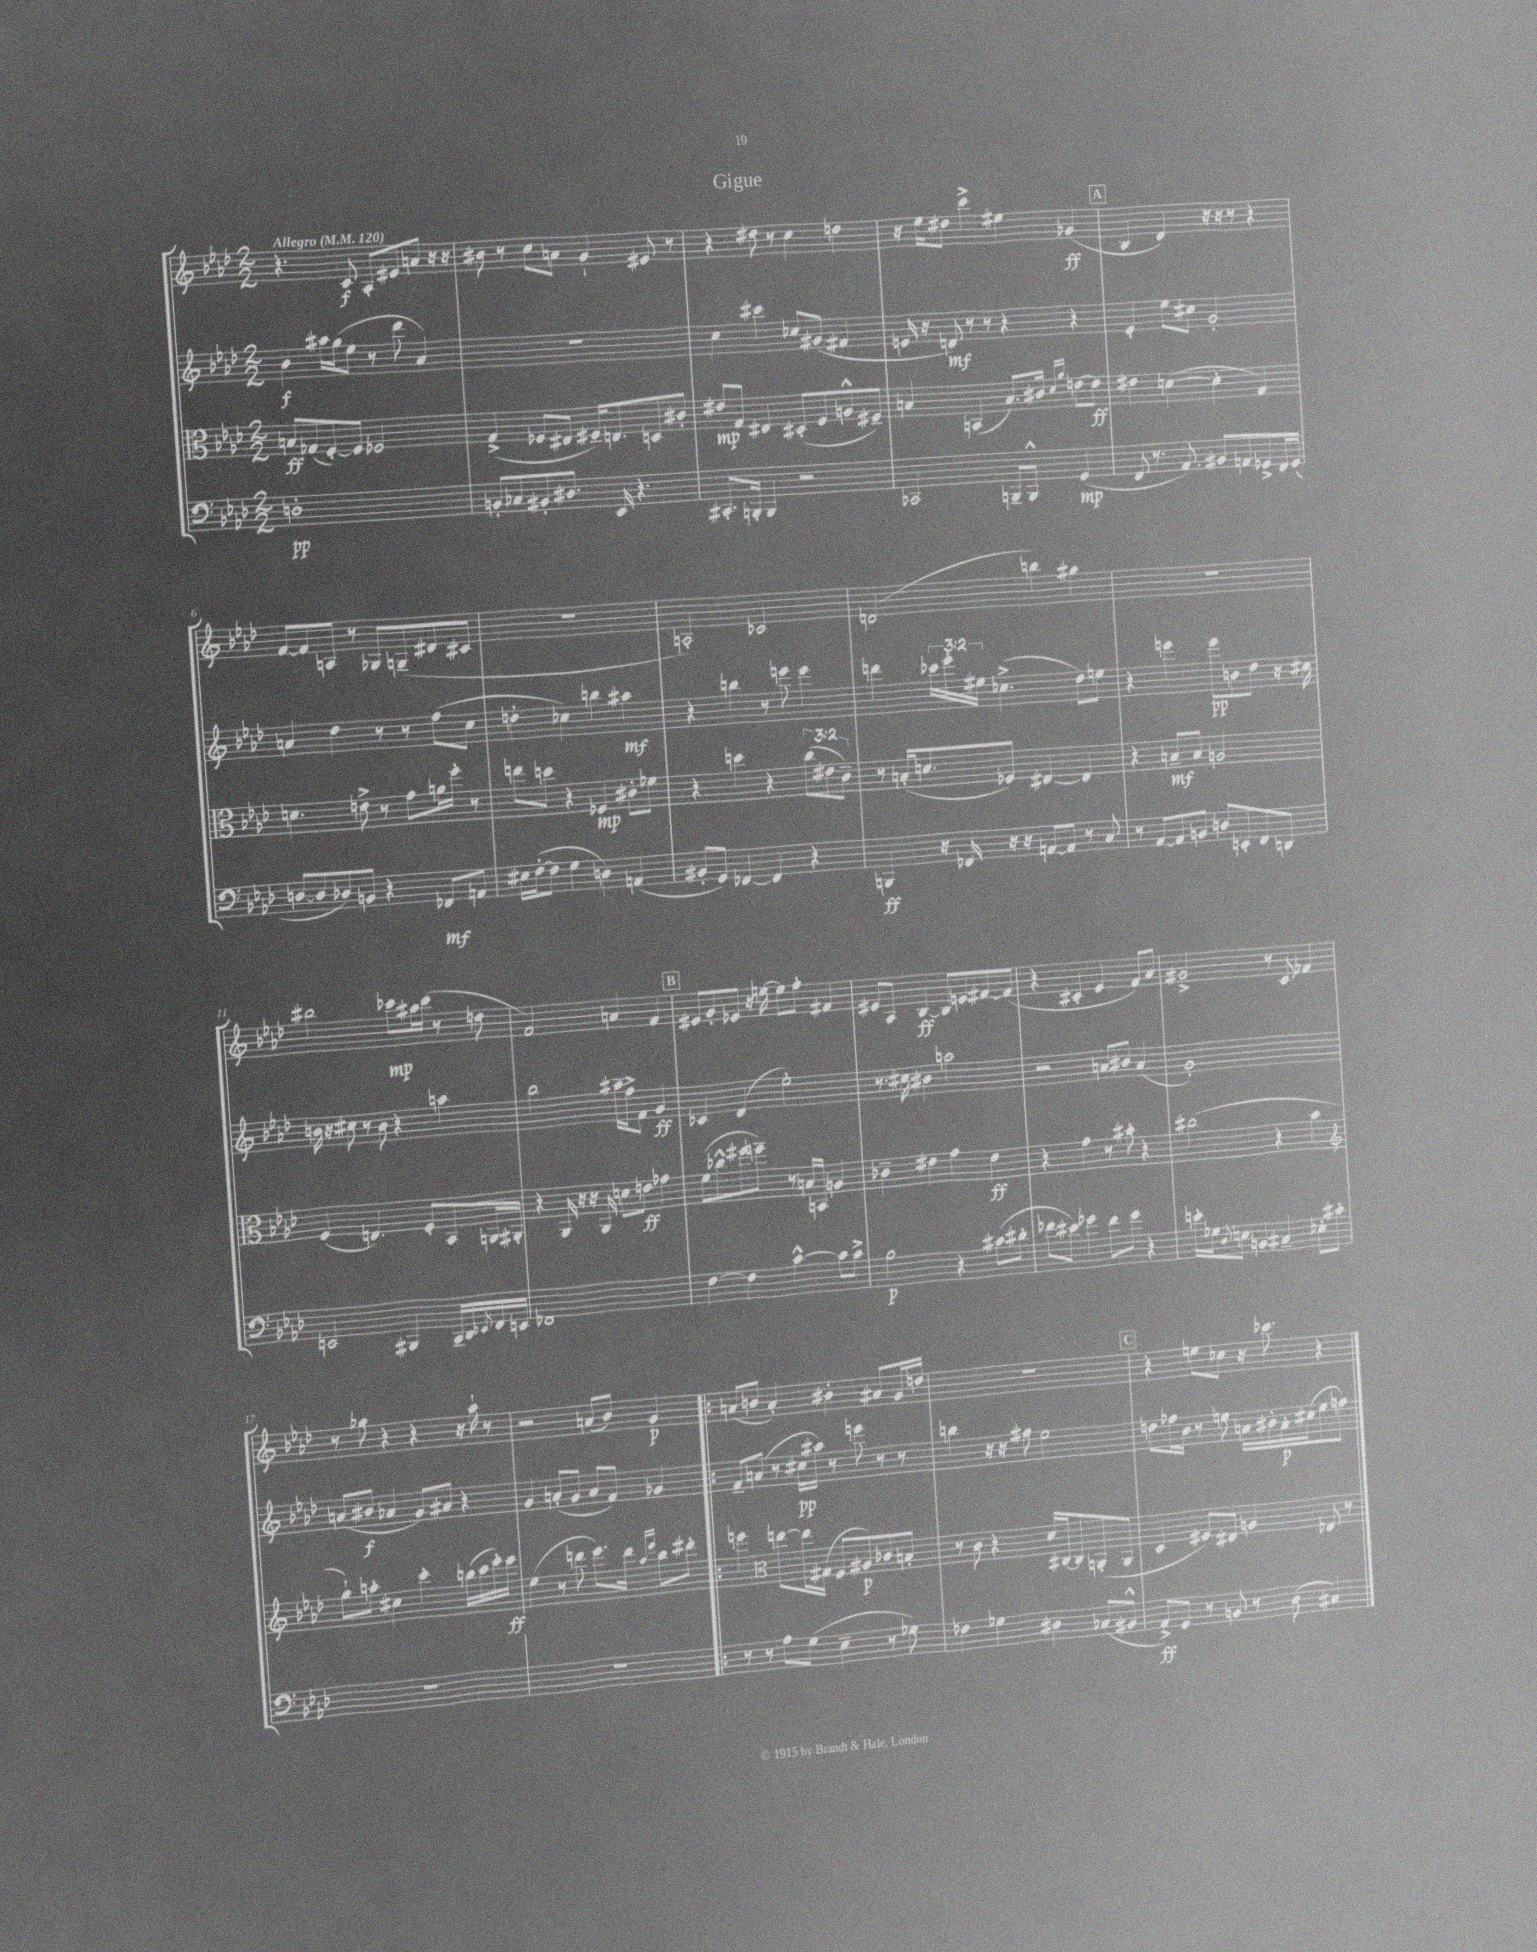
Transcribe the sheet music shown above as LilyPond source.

\header { title = "Gigue" }
<<
\new StaffGroup <<
\new Staff = "s0" {
    \clef treble \key aes \major \numericTimeSignature \time 2/2 \tempo "Allegro" 4 = 120
    r4. c'8\f aes8-. eis'8 a'8 r16 r16 |
    bis'8 r8 c''8 a'8 g'4-! eis'8 r8 |
    r4 dis''8 r8 c''4 d''4 |
    r16 ees''16 dis''8 c'''4-> eis''4 ges'4\ff( |
    \mark \markup { \box "A" } bes4 des'4) r16 r16 r8 r4 |
    f'8~ f'8 a8 r8 ges8 g8--( dis'8 cis'8 |
    R1 |
    a2-.) ces'2 |
    d'2( b''4) gis''4 |
    R1 |
    bis''2 ces'''8\mp ais''16 ces'''16( r8 d''8 |
    f'2) a'4 f'4 |
    \mark \markup { \box "B" } eis'8 g'8-. ees'8 r16 e''16~ e''8 f''8-. fis'4 |
    eis'8 aes8 bes4~\ff bes8 e'8 fis'8~ fis'8( |
    r4 cis'4-. ees'4 f'8) aes'8 |
    gis'2-> r8 c'8 fes'4 |
    r8 ges''8 r4 r4 r16 aes''16-! r8 |
    r2 a'8( bes'8) g'4\p |
    \bar ".|:" a'8( b'8 a'4-.) bis'4-. ais'8 g'16 d''16 |
    r1 |
    \mark \markup { \box "C" } r4 e''8 ces''8 r16 ces'''8. r4 \bar "|." |
}
\new Staff = "s1" {
    \clef treble \key aes \major \numericTimeSignature \time 2/2 \override Staff.TupletNumber.text = #tuplet-number::calc-fraction-text
    bes'4\f ais''16 g''16( ees''8 r8 des'''8 aes'4) |
    r1 |
    c''4 cis'''4 ces''8 gis'8( fis'4 |
    e'16 r16 d'8\mf) r8 r8 r4 r4 |
    \mark \markup { \box "A" } ees'4-. ees''8 cis''8 g'2-. |
    a'4 des''4 r8 r8 f''8( c''8 |
    d''4-. ces''4) b''4 ais''4\mf |
    r4 b''4 r8 e'''8 e'''4 |
    d'''4 \tuplet 3/2 { ces'''16 ees'''16-. eis''16 } ces''4.->( des''8) e''8 |
    r4 e'''4 e'''8\pp b'8 des''8 r16 cis''16 |
    b'16 r16 cis''8 r8 b'8 r4 a''4 |
    bes''2 ais''16-- f''16-> f'8 g'4\ff |
    \mark \markup { \box "B" } ces'4 des'4( ees''2-.) |
    r8. cis''16 bis'4 a''2 |
    r2 a'8 bis'8 a'4( |
    g'1-.) |
    a'8( bis'8\f aes'4 g'8) ais'8 r4 |
    g'4 a'8-.( g'8 a'8 f'8) ges'4 |
    \bar ".|:" f'8-- a'8( r8 cis''16\pp ais''16) r8 e'''8 r8 r8 |
    b''4 r16 r16 fis''8 ees''2 |
    \mark \markup { \box "C" } d''8 fes''16 bes'16 r8 e''8 a'16 bis'16-. a'16-.\p cis''16( e''8 f''8) \bar "|." |
}
\new Staff = "s2" {
    \clef alto \key aes \major \numericTimeSignature \time 2/2 \override Staff.TupletNumber.text = #tuplet-number::calc-fraction-text
    b8\ff ges8( f8~-.) f8 fes2 |
    g4->( fes8 eis8 fis16--) e8. d8 cis'8-. |
    eis'8\mp g8 eis4 dis8-.( f8 a8-^ fis8--) |
    b4 b,4( b8.) cis'16 \grace { des'16 aes'16 } e'8~ e'8\ff |
    \mark \markup { \box "A" } eis'4 d'4~( d'4-. g4) |
    d'4. e'8-> r8 g'8 a'16 f''16-. r8 |
    e''8 d''8 r4 fes4\mp cis'8-. fes'8 |
    r4 d''4 r4 \tuplet 3/2 { c''8( eis'8 c'8--) } |
    r8 b16-.( d'8. fes8) eis4~ eis4 |
    r4 b8--\mf b8 a2 |
    f4( e4.) f8-. bes,8 a,16 ais,16-. |
    r4 aes,16 r16 r16 aes,16 d'8 e'8\ff ges'4 |
    \mark \markup { \box "B" } f'8( ces''8-^ fis''8 f''8--) r8 b16 b,16 a4 |
    ces'4-- eis'4 g'4 eis'4\ff |
    r4 g'4 r8 bis'8-. r4 |
    cis''2( r4 bes'4 |
    \clef treble g''8-!) a''8-. cis''4 c'''4-. b''16( c'''16 ees'''16-.) ees'''16\ff |
    ees''4( r8 d'''8 ees'''8.) d'''16 \grace { aes''16 ees'''16 } bes''8 dis'''8-. |
    \bar ".|:" e'''4 \clef alto e''8~ e''16 gis16( f8 ais8\p) ces'8 b8-. |
    r8 c'8 r4 des'16 cis16~ cis8 a,8-.( a,8 |
    \mark \markup { \box "C" } des4 fis8) eis8 a4 ees8 r8 \bar "|." |
}
\new Staff = "s3" {
    \clef bass \key aes \major \numericTimeSignature \time 2/2
    d1-.\pp |
    b,8-. ces8 bis,8-. dis8. ees,16 r4. |
    cis,8.-. b,,16-. b,,4 r2 |
    ces,2 b,,8-- b,,8-^ g,4\mp( |
    \mark \markup { \box "A" } f,8 r8. aes,8.) bis,8 a,8 ges,8-> f,16 ges,16( |
    d8~ d8 des8) b,8 r4 fes,8\mf a,8 |
    eis16 f16~-.( f8 g4 d4) a,4( |
    bis,8-. g,8) fes,4~ fes,4 r4 |
    b,,4\ff r16 fes,16 r16 r16 a,8~ a,8 r8 c8 |
    r8 aes,8~ aes,8 b,8 d8 e,8-. f,8 d,8 |
    e,2 bis,,4 c,16-- des,16 \acciaccatura { ees,8 } f,16 e,16 |
    fes,1 |
    \mark \markup { \box "B" } f4~ f4 c'4~-^ c'8 c'8-> |
    bes2\p r4 cis'8( dis'8-. |
    fes'8 eis'8) ges'4 fes'8 ges'8 r4 |
    e'16-. ges16 \appoggiatura { des8 } e8 b,4 cis4-- ees8-. cis'8-. |
    r1 |
    R1 |
    \bar ".|:" r8 r8 aes8 g8( ees4-- r8 ges8) |
    fes4 ges4 dis4 ces8( bis,8-^ |
    \mark \markup { \box "C" } aes,8->\ff) g,8 r8 b,8 r8 des8( cis4) \bar "|." |
}
>>
>>
